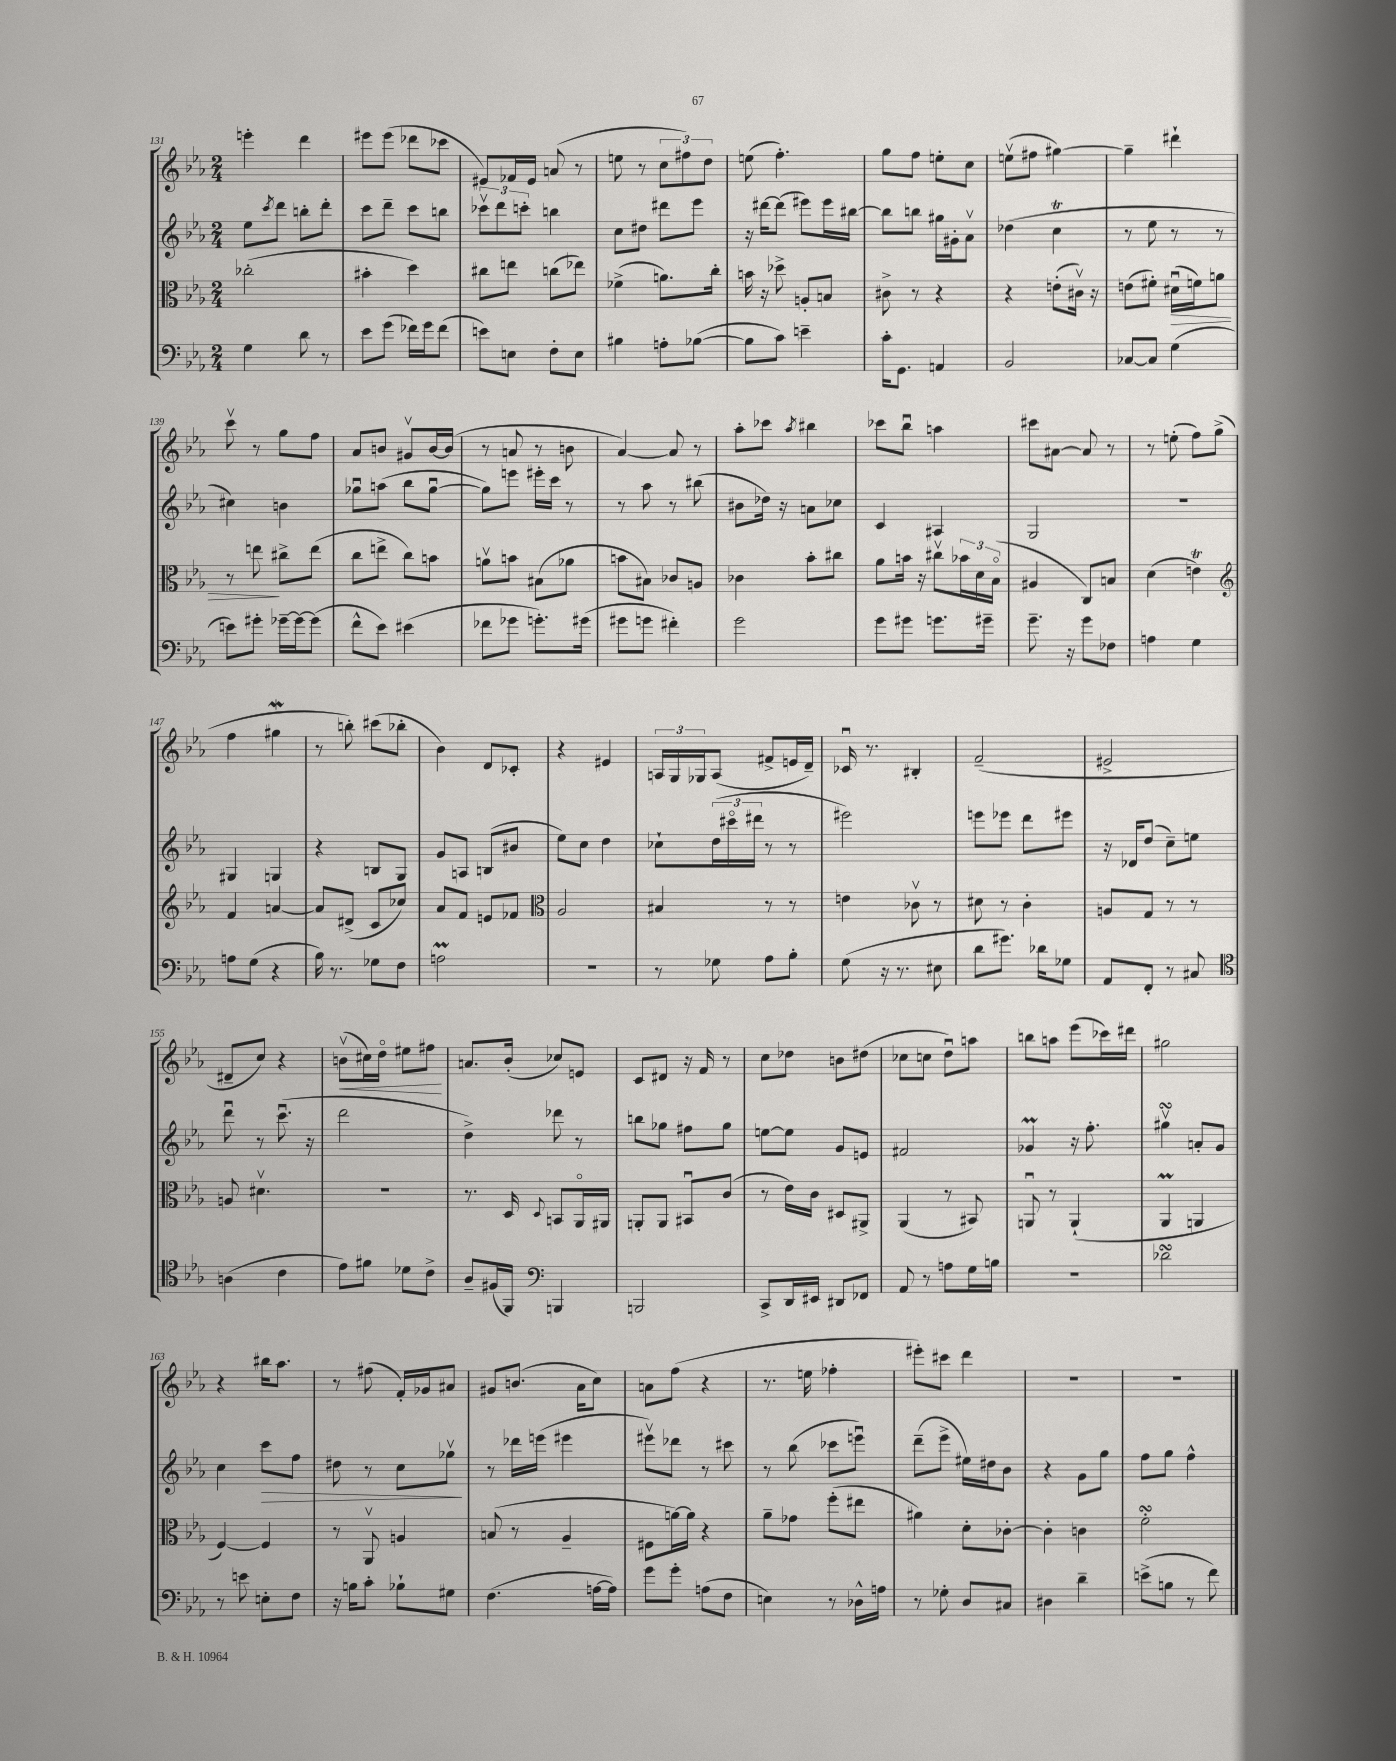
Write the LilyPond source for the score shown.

<<
\new StaffGroup <<
\new Staff = "s0" {
    \clef treble \key ees \major \numericTimeSignature \time 2/4
    e'''4-. d'''4 |
    eis'''8 eis'''8( des'''8 ces'''8 |
    eis'8) fes'16 eis'16 a'8( r8 |
    e''8 r8 \tuplet 3/2 { c''8 fis''8) d''8 } |
    e''8( f''4.-.) |
    g''8 f''8 e''8-. c''8 |
    e''8\upbow( fis''8 gis''4~) |
    gis''4-- dis'''4-! |
    c'''8\upbow r8 g''8 f''8 |
    aes'8 b'8 gis'8\upbow b'16~ b'16( |
    r8 a'8 r8 b'8 |
    aes'4~) aes'8 r8 |
    aes''8-. ces'''8 \acciaccatura { aes''8 } bis''4 |
    ces'''8 bes''8\downbow a''4 |
    cis'''8 ais'8~ ais'8 r8 |
    r8 e''8-.( f''8) g''8->( |
    f''4 gis''4\mordent |
    r8 b''8-.) cis'''8( bes''8-. |
    bes'4) d'8 ces'8-. |
    r4 eis'4 |
    \tuplet 3/2 { a16 g16 ges16 } a8( fis'8-> e'16 d'16--) |
    ces'16\downbow r8. bis4-. |
    f'2--( |
    eis'2-> |
    dis'8-- c''8) r4 |
    b'8\upbow\<( cis''16) d''16\flageolet eis''8 fis''8\! |
    a'8. bes'16-.( ces''8) e'8 |
    c'8 dis'8 r16 f'16 r8 |
    c''8 des''8 b'8 dis''8( |
    ces''8 c''8 d''8\downbow) a''8 |
    b''8 a''8 ees'''8( ces'''16) dis'''16 |
    gis''2 |
    r4 bis''16 aes''8. |
    r8 fis''8( f'16-.) ges'16 ais'8 |
    gis'8 b'8.( aes'16 c''8) |
    a'8 f''8( r4 |
    r8. e''16 fes''4-. |
    eis'''8-.) cis'''8 d'''4 |
    R2 |
    R2 \bar "|." |
}
\new Staff = "s1" {
    \clef treble \key ees \major \numericTimeSignature \time 2/4
    ees''8 \acciaccatura { c'''8 } d'''8 b''8-. d'''8-. |
    c'''8 d'''8-- c'''8 b''8 |
    \tuplet 3/2 { ces'''8\upbow d'''8 c'''8-. } b''4 |
    c''8 dis''8 dis'''8 ees'''8 |
    r16 dis'''16~ dis'''8( eis'''8) eis'''16 bis''16~ |
    bis''8 b''8 gis''16 gis'16-. aes'8\upbow |
    des''4( c''4\trill |
    r8 ees''8 r8 r8 |
    cis''4) b'4 |
    ges''8\downbow a''8( bes''8 ges''8~\downbow |
    ges''8) e'''8 eis'''16-. c'''16 r8 |
    r8 aes''8 r8 bis''8( |
    bis'8 des''16) r16 a'8 ces''8 |
    c'4 ais4 |
    g2 |
    r2 |
    gis4 g4 |
    r4 b8 g8 |
    g'8 a8 b8( bis'8 |
    ees''8) c''8 d''4 |
    ces''8-! \tuplet 3/2 { d''16( cis'''16\flageolet dis'''16 } r8 r8 |
    eis'''2) |
    e'''8 ees'''8 d'''8 eis'''8 |
    r16 des'16 d''8( c''8--) e''8 |
    d'''8\downbow r8 c'''8.\downbow( r16 |
    d'''2 |
    d''4->) des'''8 r8 |
    b''8 ges''8 fis''8 ges''8 |
    e''8~ e''8 g'8 e'8 |
    fis'2 |
    ges'4\prall r16 f''8.-. |
    gis''4\upbow\turn a'8-. g'8 |
    c''4 c'''8\> f''8 |
    dis''8 r8 c''8 ges''8\upbow\! |
    r8 des'''16 e'''16( eis'''4 |
    eis'''8\upbow) des'''8 r8 cis'''8 |
    r8 bes''8( ces'''8 e'''8\downbow) |
    d'''8--( ees'''8-> eis''16) dis''16 bes'8 |
    r4 g'8 g''8 |
    f''8 g''8 f''4-^ \bar "|." |
}
\new Staff = "s2" {
    \clef alto \key ees \major \numericTimeSignature \time 2/4
    ces''2-.( |
    bis'4-. d''4) |
    cis''8 e''8 c''8( ees''8) |
    fes'4->( a'8.) c''16-. |
    b'16 r16 des''8-> a8-. b8 |
    cis'8-> r8 r4 |
    r4 e'8-.( cis'16\upbow) r16 |
    e'8( fis'8-.) dis'16\downbow\>( f'16) a'8 |
    r8 e''8\! cis''8-> e''8( |
    c''8 e''8-> c''8) b'8 |
    a'8\upbow b'8 bis8( aes'8 |
    b'8 bis8) ces'8 a8 |
    ces'4 bes'8-. cis''8 |
    aes'8 b'16 r16 cis''8\upbow \tuplet 3/2 { bes'16 d'16 bes16\flageolet( } |
    ais4 c8) b8 |
    d'4( e'4\trill) |
    \clef treble f'4 a'4~ |
    a'8 dis'8->( c'8 ces''8) |
    aes'8 f'8 e'8 fes'8 |
    \clef alto aes2 |
    bis4 r8 r8 |
    e'4 ces'8\upbow r8 |
    dis'8 r8 c'4-. |
    a8 g8 r8 r8 |
    a8 dis'4.\upbow |
    R2 |
    r8. d16 \appoggiatura { d8 } b,8 aes,16\flageolet ais,16 |
    a,8-. a,8 bis,8\downbow c'8( |
    r8 ees'16) c'16 dis8 ais,8-> |
    aes,4( r8 bis,8) |
    a,8\downbow r8 a,4-!( |
    aes,4\prall a,4 |
    f4~) f4 |
    r8 aes,8\upbow a4 |
    b8( r8 aes4-- |
    fis8 a'16~) a'16 r4 |
    aes'8-- ges'8 f''8-.( eis''8 |
    ais'4) d'8-. ces'8~-. |
    ces'4-. c'4 |
    f'2-.\turn \bar "|." |
}
\new Staff = "s3" {
    \clef bass \key ees \major \numericTimeSignature \time 2/4
    g4 d'8 r8 |
    ees'8 g'8( fes'16) g'16 fes'8( |
    e'8) e8 f8-. e8 |
    bis4 a8-. bes8~( |
    bes8 c'8) e'4-- |
    c'16-. g,8. a,4 |
    bes,2 |
    ces8~ ces8 g4( |
    e'8) gis'8-. ges'16~-- ges'16~ ges'8( |
    f'8-^ ees'8) eis'4( |
    fes'8 ges'8 g'8.-.) gis'16( |
    gis'8 g'8 fis'4-.) |
    g'2 |
    g'8 gis'8 g'8. gis'16-- |
    g'8.-- r16 g'8 fes8 |
    a4 g4 |
    a8 g8( r4 |
    bes16) r8. ges8 f8 |
    a2\prall |
    r2 |
    r8 ges8 aes8 bes8-. |
    g8( r16 r8. eis8 |
    d'8 gis'8.) des'16 ges8 |
    aes,8 f,8-. r8 cis8 |
    \clef tenor a4( c'4 |
    ees'8) fis'8 des'8 c'8-> |
    aes8-- fis16( f,16) \clef bass b,,4 |
    b,,2 |
    c,8-> d,16 eis,16 dis,8 fes,8 |
    aes,8 r8 a8 g16 b16 |
    R2 |
    des'2\turn |
    r8 e'8 e8-. f8 |
    r16 b16 c'8-. bes8-! gis8 |
    f4.( a16~ a16) |
    g'8 g'8-. a8( f8 |
    e4) r8 des16-^ a16 |
    r8 ges8-. d8 cis8 |
    dis4 d'4-- |
    e'8->( b8 r8 f'8) \bar "|." |
}
>>
>>
\layout { \context { \Score currentBarNumber = #131 } }
